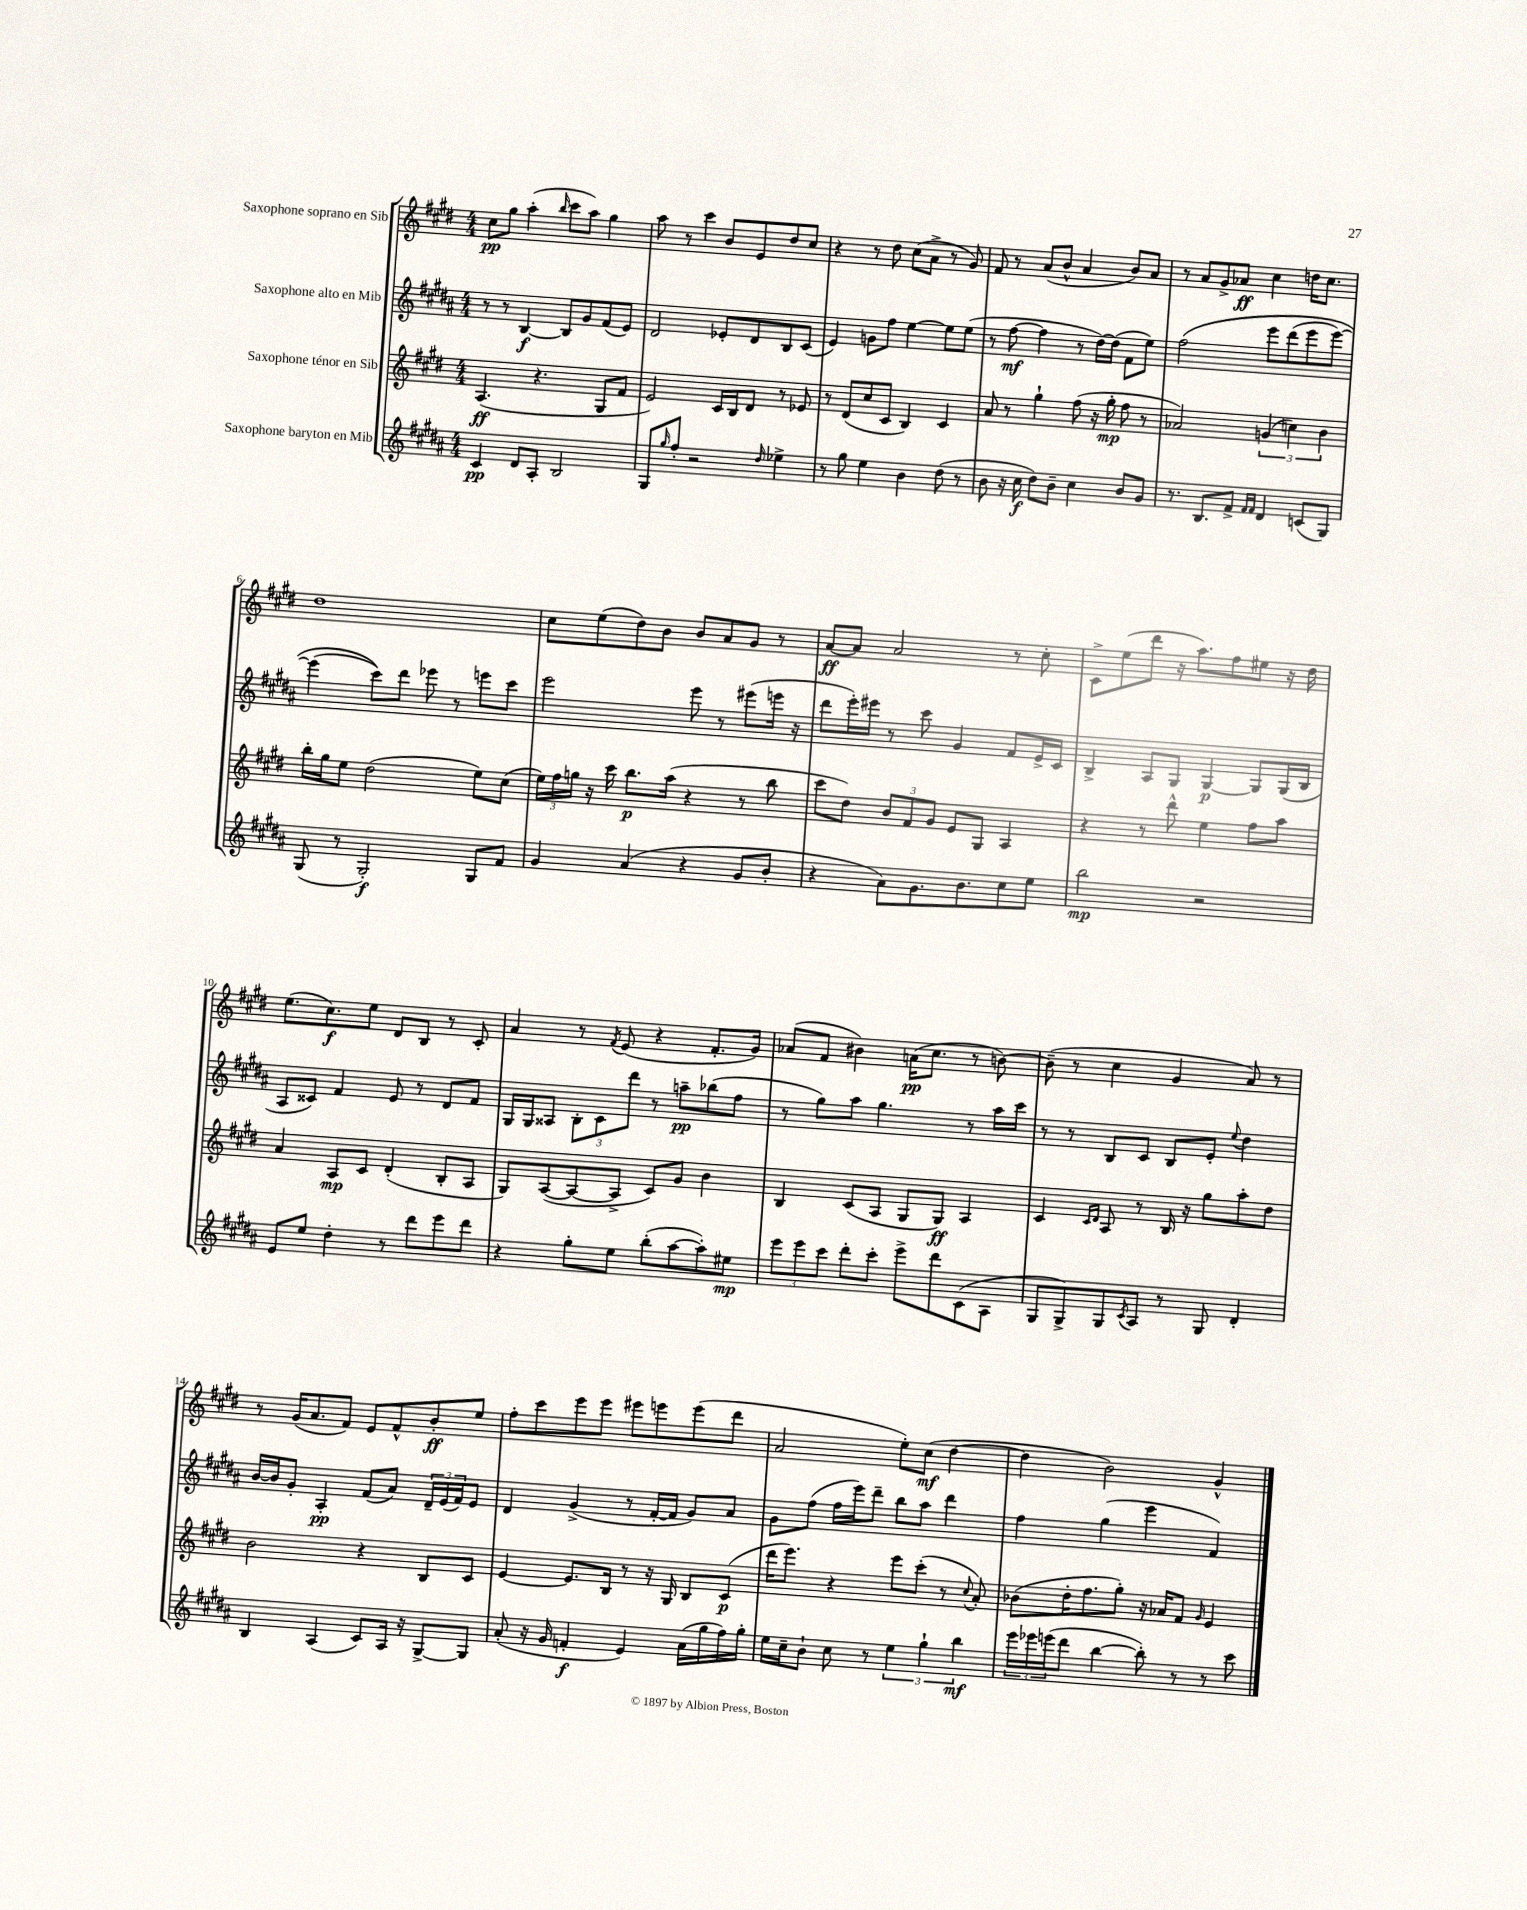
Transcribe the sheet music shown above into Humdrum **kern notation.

**kern	**kern	**kern	**kern
*staff4	*staff3	*staff2	*staff1
*clefG2	*clefG2	*clefG2	*clefG2
*k[f#c#g#d#a#]	*k[f#c#g#d#]	*k[f#c#g#d#a#]	*k[f#c#g#d#]
*M4/4	*M4/4	*M4/4	*M4/4
4c#	(4.A	8r	8cc#
.	.	8r	8gg#
8d#	.	[4B	(4aa'
8A#'	4.r	.	.
.	.	.	16qqbb
2B	.	8B]	8ccc#
.	.	8g#	8aa)
.	8G#	(8f#	4gg#
.	8f#	8e)	.
=	=	=	=
8G#	2e)	2d#	8aa
16qqgg#	.	.	.
8ff#'	.	.	8r
2r	.	.	4ccc#
.	16c#	8e-'	8b
.	16B	.	.
.	8d#	8d#	8e
16qqdd#	.	.	.
4ee-^	8r	8B	8dd#
.	8e-	(8c#	8cc#
=	=	=	=
8r	8r	4e)	4r
8gg#	(8d#	.	.
4ee	8cc#	8g	8r
.	8c#	8ff#	8dd#
4b	4B)	[4ee	(8cc#
.	.	.	8a^
(8dd#	4c#	8ee]	8r
8r	.	(8ee	8g#)
=	=	=	=
8b	8a	8r	8f#
16r	8r	[8ff#	8r
16cc#	.	.	.
8dd#)	4gg#`	4ff#]	(8a
8b~	.	.	8b^^
4cc#	(8ff#	8r	4a
.	16r	[16dd#)	.
.	16gg#'	(16dd#]	.
8b	8ff#	8f#	8b)
8g#	8r	8ee)	8a
=	=	=	=
8.r	2a-)	&(2ff#	8r
.	.	.	8a
8.B	.	.	.
.	.	.	8g#^
8f#^	.	.	8a-
16qqf#	.	.	.
16qqf#	.	.	.
4d#	(6g	8eee	4cc#
.	.	(8ddd#	.
.	6cc)	.	.
(8c	.	8eee	16dd
.	.	.	8.cc#
.	6b	.	.
8G#)	.	[8eee)	.
=	=	=	=
(8G#	16bb'	(4eee]	1dd#
.	16gg#	.	.
8r	8ee	.	.
2G#')	(2dd#	8ccc#)&)	.
.	.	8ddd#	.
.	.	8eee-	.
.	.	8r	.
8G#	8ee)	8eee	.
8f#	(8cc#	8ccc#	.
=	=	=	=
4g#	24ee)	2eee	8cc#
.	24ff#	.	.
.	24gg	.	.
.	16r	.	(8ee
.	16ccc#	.	.
(4a#	8.bb	.	8dd#)
.	.	.	8b
.	(16aa	.	.
4r	4r	8eee	8b
.	.	8r	8a
8g#	8r	(8eee#	8g#
8b'	8bb	16eee	8r
.	.	16r	.
=	=	=	=
4r	8ccc#	8ddd#	[8a
.	8dd#)	16eee')	8a]
.	.	16eee#	.
8a#)	12b	8r	2a
.	12f#	.	.
8.g#	.	8ccc#	.
.	12g#	.	.
.	8e	4g#	.
8.b	.	.	.
.	8G#	.	.
8cc#	4A	8f#	8r
8ee	.	16e^	8cc#'
.	.	16c#	.
=	=	=	=
2bb	4r	4B^	8c#^
.	.	.	(8ee
.	8r	8A#	8ddd#
.	8ddd#^^	8G#	16r
.	.	.	8.aa)
2r	4ee	[4G#	.
.	.	.	8ff#
.	8ff#	8G#]	8ee#
.	8aa	(16G#	16r
.	.	16B	16dd#
=	=	=	=
8e	4a	8A#	(8.ee
8ee	.	8c##)	.
.	.	.	8.cc#)
4dd#'	8A	4f#	.
.	8c#	.	8ee
8r	(4d#'	8e	8d#
8ddd#	.	8r	8B
8eee	8B'	8d#	8r
8ddd#	8A	8f#	8c#'
=	=	=	=
4r	8G#)	16G#	4a
.	.	16G#	.
.	([8A	8A##	.
8gg#'	8A_	12B'	8r
.	.	12c#	.
.	.	.	8qf#
8ee	8A^]	.	(8e
.	.	12ddd#	.
(8bb'	8c#)	8r	4r
[8aa#	8g#	8aa~	.
8aa#'])	4b	(8bb-	8.f#'
8ee#	.	8ff#	.
.	.	.	16g#)
=	=	=	=
12eee	4B	8r	(8a-
12eee	.	.	.
.	.	8gg#)	8f#
12ccc#	.	.	.
8ddd#'	(8c#	8aa#	4b#)
8ccc#'	8A	4.gg#	.
8eee^	8G#	.	(16a
.	.	.	8.cc#
8ddd#	8G#)	.	.
(8c#	4A	8r	8r
8A#	.	16aa#	[8b)
.	.	16ccc#	.
=	=	=	=
8G#	4c#	8r	(8b~]
8G#^)	.	8r	8r
.	16qqc#	.	.
.	16qqd#	.	.
8G#	8A	8B	4cc#
8qc#	.	.	.
8A#	8r	8c#	.
8r	16B	8B	4g#
.	16r	.	.
8G#	8gg#	8e'	.
.	.	8qqee	.
4d#'	8aa'	4dd#	8a)
.	8dd#	.	8r
=	=	=	=
4B	2b	[16b	8r
.	.	16b]	.
.	.	8g#'	(16g#
.	.	.	8.a
(4A#	.	4A#'	.
.	.	.	8f#)
8c#)	4r	(8f#	8e
16A#	.	8a#)	8f#^^
16r	.	.	.
[8G#^	8B	24d#~	8b'
.	.	(24e	.
.	.	24f#)	.
8G#]	8c#	8e	8ee
=	=	=	=
(8a#'	[4e	4d#	8ff#'
16r	.	.	8ccc#
16g#	.	.	.
4f'	8.e]	(4g#^	8eee
.	.	.	8eee
.	16B	.	.
4e)	8r	8r	8eee#
.	16r	[16f#'	8eee
.	16G#	16f#]	.
(16a#	8B	8g#)	(8eee
16gg#	.	.	.
16ff#)	(8c#	8a#	8ddd#
16gg#'	.	.	.
=	=	=	=
16ee	16ddd#	8g#	2a
16cc#~	8.eee)	.	.
8b`	.	(8ff#	.
8cc#	4r	16ff#	.
.	.	16eee)	.
8r	.	8ddd#~	.
6ee	8eee	8bb	8ee')
.	(8ccc#'	8aa#	(8cc#
6gg#`	.	.	.
.	8r	4ddd#	[4dd#
6bb	.	.	.
.	8qqcc#	.	.
.	8a')	.	.
=	=	=	=
24eee	(8b-	4ff#	4dd#]
24eee-	.	.	.
(24eee	.	.	.
8ddd#	16dd#'	.	.
.	8.ff#	.	.
[4bb	.	(4gg#	2b)
.	8gg#')	.	.
8bb'])	16r	4eee	.
.	16a-	.	.
8r	8f#	.	.
.	16qqg#	.	.
8r	4e	4f#)	4g#^^
8ccc#	.	.	.
==	==	==	==
*-	*-	*-	*-
